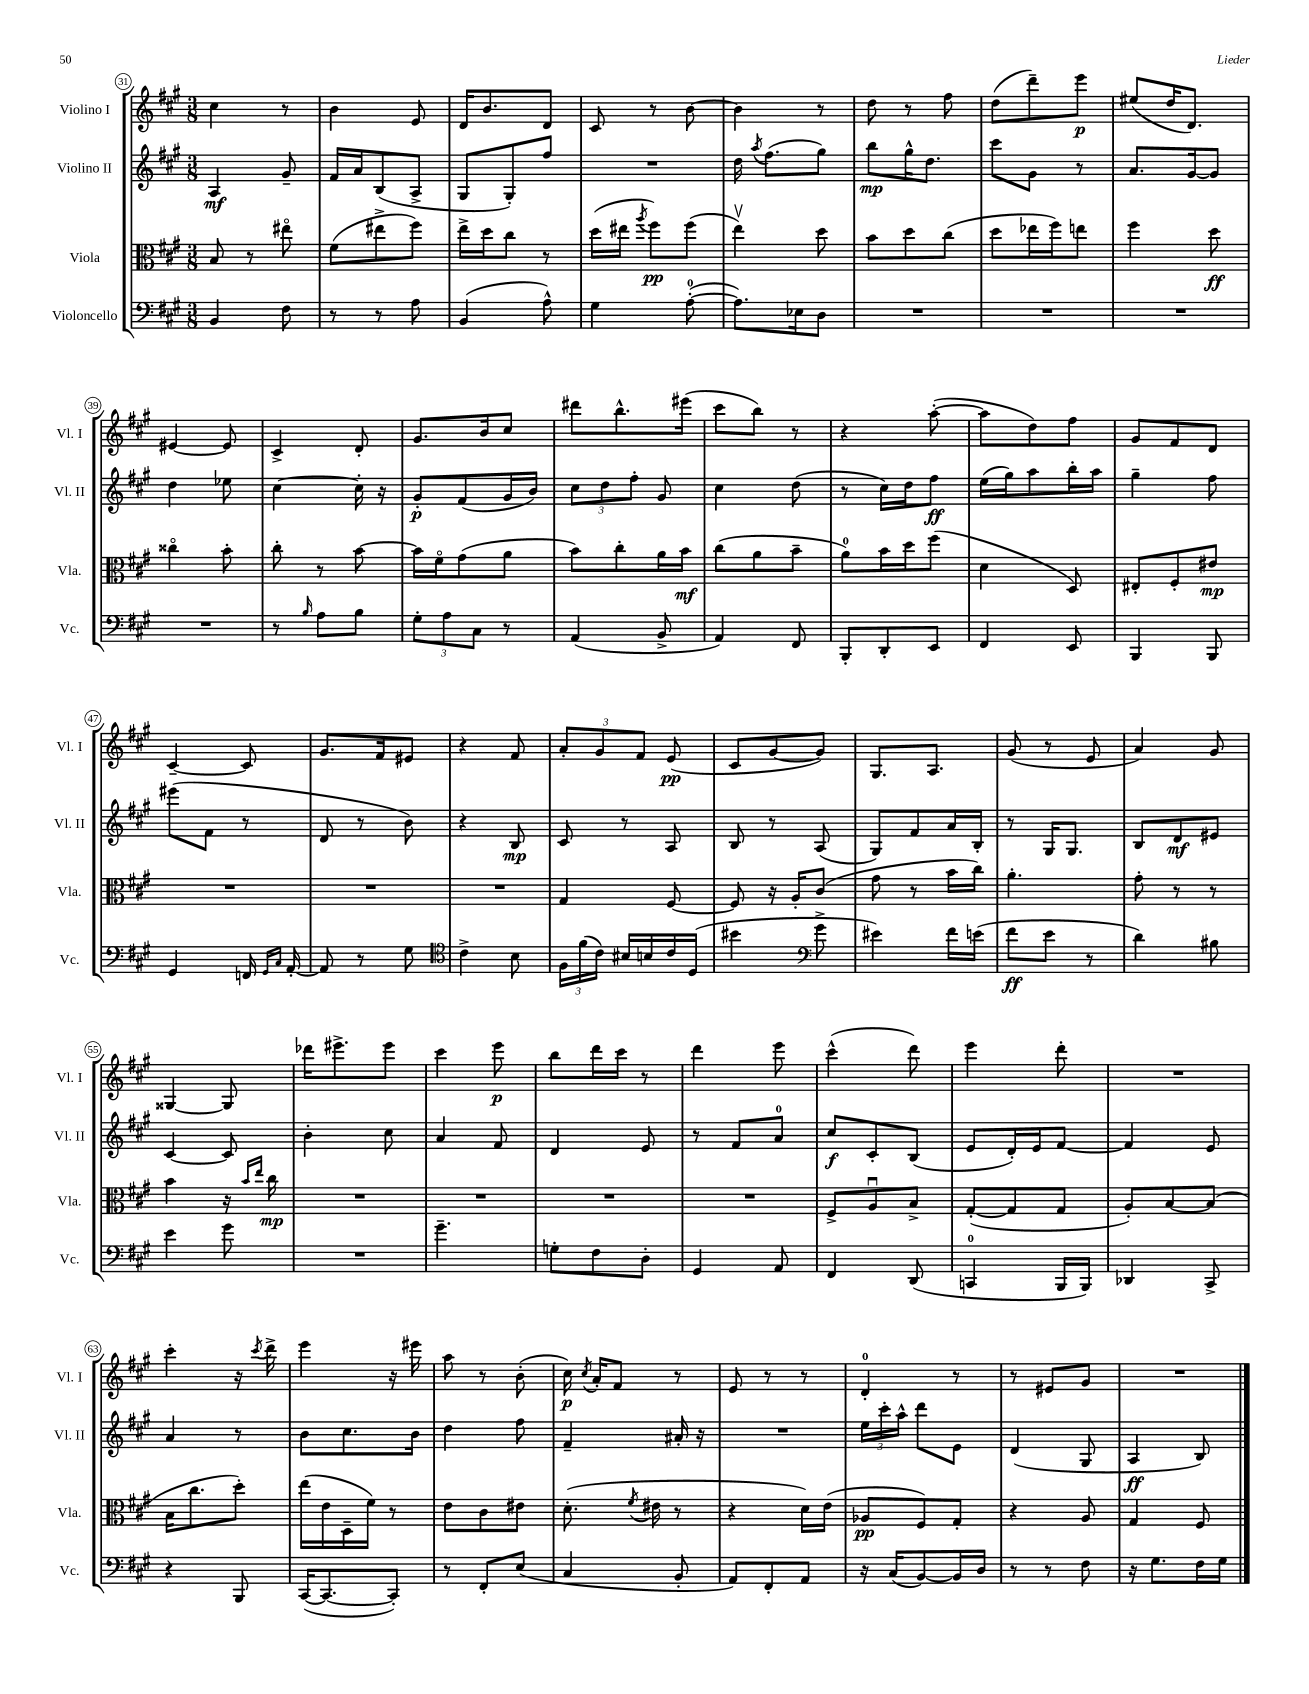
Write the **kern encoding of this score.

**kern	**dynam	**kern	**dynam	**kern	**dynam	**kern	**dynam
*part4	*part4	*part3	*part3	*part2	*part2	*part1	*part1
*staff4	*staff4	*staff3	*staff3	*staff2	*staff2	*staff1	*staff1
*I"Violoncello	*	*I"Viola	*	*I"Violino II	*	*I"Violino I	*
*I'Vc.	*	*I'Vla.	*	*I'Vl. II	*	*I'Vl. I	*
*clefF4	*	*clefC3	*	*clefG2	*	*clefG2	*
*k[f#c#g#]	*	*k[f#c#g#]	*	*k[f#c#g#]	*	*k[f#c#g#]	*
*M3/8	*	*M3/8	*	*M3/8	*	*M3/8	*
=31	=31	=31	=31	=31	=31	=31	=31
4BB/	.	8B/	.	4A/	mf	4cc#\	.
.	.	8r	.	.	.	.	.
8F#\	.	8ee#X\	.	8g#~/	.	8r	.
=32	=32	=32	=32	=32	=32	=32	=32
8r	.	(8f#\L	.	16f#/LL	.	4b\	.
.	.	.	.	16a/J	.	.	.
8r	.	8ee#X^\	.	(8B/	.	.	.
8A\	.	8ff#\J)	.	8A^/J	.	8e/	.
=33	=33	=33	=33	=33	=33	=33	=33
(4BB/	.	16ee^\LL	.	8G#/L	.	16d/KL	.
.	.	16dd\J	.	.	.	8.b/	.
.	.	8cc#\J	.	8G#'/)	.	.	.
8A^^\)	.	8r	.	8ff#/J	.	8d/J	.
=34	=34	=34	=34	=34	=34	=34	=34
4G#\	.	(16dd\LL	.	4.r	.	8c#/	.
.	.	16ee#X\JJ	.	.	.	.	.
.	.	8qaa/	.	.	.	.	.
.	.	8ff#\L)	pp	.	.	8r	.
([8A'\	.	(8ff#\J	.	.	.	[8b\	.
=35	=35	=35	=35	=35	=35	=35	=35
8.A\L])	.	4eev\)	.	16dd\	.	4b\]	.
.	.	.	.	8qaa/	.	.	.
.	.	.	.	(8.ff#\L	.	.	.
16E-X\k	.	.	.	.	.	.	.
8D\J	.	8dd\	.	8gg#\J)	.	8r	.
=36	=36	=36	=36	=36	=36	=36	=36
4.r	.	8b\L	.	8bb\L	mp	8dd\	.
.	.	8dd\	.	16gg#^^\K	.	8r	.
.	.	.	.	8.dd\J	.	.	.
.	.	(8cc#\J	.	.	.	8ff#\	.
=37	=37	=37	=37	=37	=37	=37	=37
4.r	.	8dd\L	.	8ccc#\L	.	(8dd\L	.
.	.	16ee-X\L	.	8g#\J	.	8ddd~\)	.
.	.	16ff#\J)	.	.	.	.	.
.	.	8een\J	.	8r	.	8eee\J	p
=38	=38	=38	=38	=38	=38	=38	=38
4.r	.	4ff#\	.	8.a/L	.	(8ee#X/L	.
.	.	.	.	.	.	16dd/K	.
.	.	.	.	[16g#/k	.	8.d/J)	.
.	.	8dd\	ff	8g#/J]	.	.	.
!!LO:LB:g=z
=39	=39	=39	=39	=39	=39	=39	=39
4.r	.	4cc##X\	.	4dd\	.	[4e#X/	.
.	.	8b'\	.	8ee-X\	.	8e#/]	.
=40	=40	=40	=40	=40	=40	=40	=40
8r	.	8cc#'\	.	[4cc#\	.	4c#^/	.
16qqB/	.	.	.	.	.	.	.
8A\L	.	8r	.	.	.	.	.
8B\J	.	[8b\	.	16cc#'\]	.	8d'/	.
.	.	.	.	16r	.	.	.
=41	=41	=41	=41	=41	=41	=41	=41
12G#'\L	.	16b\LL]	.	8g#'/L	p	8.g#/L	.
.	.	16f#\J	.	.	.	.	.
12A\	.	.	.	.	.	.	.
.	.	(8g#\	.	(8f#/	.	.	.
12C#\J	.	.	.	.	.	.	.
.	.	.	.	.	.	16b/k	.
8r	.	8a\J	.	16g#/L	.	8cc#/J	.
.	.	.	.	16b/JJ)	.	.	.
=42	=42	=42	=42	=42	=42	=42	=42
(4AA/	.	8b\L)	.	12cc#\L	.	8ddd#X\L	.
.	.	.	.	12dd\	.	.	.
.	.	8cc#'\	.	.	.	8.bb^^\	.
.	.	.	.	12ff#'\J	.	.	.
8BB^/	.	16a\L	.	8g#/	.	.	.
.	.	16b\JJ	mf	.	.	(16eee#X\Jk	.
=43	=43	=43	=43	=43	=43	=43	=43
4AA/)	.	(8cc#\L	.	4cc#\	.	8ccc#\L	.
.	.	8a\	.	.	.	8bb\J)	.
8FF#/	.	8b~\J	.	(8dd\	.	8r	.
=44	=44	=44	=44	=44	=44	=44	=44
8BBB'/L	.	8a\L)	.	8r	.	4r	.
8DD'/	.	16b\L	.	16cc#\LL)	.	.	.
.	.	16dd\J	.	16dd\J	.	.	.
8EE/J	.	(8ff#\J	.	8ff#\J	ff	([8aa'\	.
=45	=45	=45	=45	=45	=45	=45	=45
4FF#/	.	4d\	.	(16ee\LL	.	8aa\L]	.
.	.	.	.	16gg#\J)	.	.	.
.	.	.	.	8aa\	.	8dd\)	.
8EE/	.	8D/)	.	16bb'\L	.	8ff#\J	.
.	.	.	.	16aa\JJ	.	.	.
=46	=46	=46	=46	=46	=46	=46	=46
4BBB/	.	8E#X'/L	.	4gg#~\	.	8g#/L	.
.	.	8F#'/	.	.	.	8f#/	.
8BBB/	.	8e#X/J	mp	8ff#\	.	8d/J	.
!!LO:LB:g=z
=47	=47	=47	=47	=47	=47	=47	=47
4GG#/	.	4.r	.	(8eee#X\L	.	[4c#~/	.
.	.	.	.	8f#\J	.	.	.
16FFn/	.	.	.	8r	.	8c#/]	.
16qqGG#/LL	.	.	.	.	.	.	.
16qqC#/JJ	.	.	.	.	.	.	.
[16AA'/	.	.	.	.	.	.	.
=48	=48	=48	=48	=48	=48	=48	=48
8AA/]	.	4.r	.	8d/	.	8.g#/L	.
8r	.	.	.	8r	.	.	.
.	.	.	.	.	.	16f#/k	.
8G#\	.	.	.	8b\)	.	8e#X/J	.
=49	=49	=49	=49	=49	=49	=49	=49
*clefC4	*	*	*	*	*	*	*
4c#^\	.	4.r	.	4r	.	4r	.
8B\	.	.	.	8B/	mp	8f#/	.
=50	=50	=50	=50	=50	=50	=50	=50
24F#\LL	.	4G#/	.	8c#/	.	12a'/L	.
(24f#\	.	.	.	.	.	.	.
24c#\JJ)	.	.	.	.	.	12g#/	.
16B#X/LL	.	.	.	8r	.	.	.
.	.	.	.	.	.	12f#/J	.
16Bn/	.	.	.	.	.	.	.
16c#/	.	[8F#/	.	8A/	.	(8e/	pp
(16D/JJ	.	.	.	.	.	.	.
=51	=51	=51	=51	=51	=51	=51	=51
4b#X\	.	8F#/]	.	8B/	.	8c#/L	.
.	.	16r	.	8r	.	[8g#/	.
.	.	16A'/KL	.	.	.	.	.
*clefF4	*	*	*	*	*	*	*
8g#^\	.	(8c#/J	.	(8A/	.	8g#/J])	.
=52	=52	=52	=52	=52	=52	=52	=52
4e#X\)	.	8g#\	.	8G#/L)	.	8.G#/L	.
.	.	8r	.	8f#/	.	.	.
.	.	.	.	.	.	8.A/J	.
16f#\LL	.	16b\LL	.	16a/L	.	.	.
(16en\JJ	.	16cc#\JJ)	.	16B'/JJ	.	.	.
=53	=53	=53	=53	=53	=53	=53	=53
8f#\L	ff	4.a'\	.	8r	.	(8g#/	.
8e\J	.	.	.	16G#/KL	.	8r	.
.	.	.	.	8.G#/J	.	.	.
8r	.	.	.	.	.	8e/	.
=54	=54	=54	=54	=54	=54	=54	=54
4d\)	.	8g#'\	.	8B/L	.	4a/)	.
.	.	8r	.	8d/	mf	.	.
8B#X\	.	8r	.	8e#X/J	.	8g#/	.
!!LO:LB:g=z
=55	=55	=55	=55	=55	=55	=55	=55
4e\	.	4b\	.	[4c#/	.	[4G##X/	.
8g#\	.	16r	.	8c#/]	.	8G##/]	.
.	.	16qqb/LL	.	.	.	.	.
.	.	16qqee/JJ	.	.	.	.	.
.	.	16cc#\	mp	.	.	.	.
=56	=56	=56	=56	=56	=56	=56	=56
4.r	.	4.r	.	4b'\	.	16ddd-X\KL	.
.	.	.	.	.	.	8.eee#X^\	.
.	.	.	.	8cc#\	.	8eee#\J	.
=57	=57	=57	=57	=57	=57	=57	=57
4.g#~\	.	4.r	.	4a/	.	4ccc#\	.
.	.	.	.	8f#/	.	8eee\	p
=58	=58	=58	=58	=58	=58	=58	=58
8Gn'\L	.	4.r	.	4d/	.	8bb\L	.
8F#\	.	.	.	.	.	16ddd\L	.
.	.	.	.	.	.	16ccc#\JJ	.
8D'\J	.	.	.	8e/	.	8r	.
=59	=59	=59	=59	=59	=59	=59	=59
4GG#/	.	4.r	.	8r	.	4ddd\	.
.	.	.	.	8f#/L	.	.	.
8AA/	.	.	.	8a/J	.	8eee\	.
=60	=60	=60	=60	=60	=60	=60	=60
4FF#/	.	8F#^/L	.	8cc#/L	f	(4ccc#^^\	.
.	.	8Au/	.	8c#'/	.	.	.
(8DD/	.	8B^/J	.	(8B/J	.	8ddd\)	.
=61	=61	=61	=61	=61	=61	=61	=61
4CCn/	.	([8G#'/L	.	8e/L	.	4eee\	.
.	.	8G#/]	.	16d'/L)	.	.	.
.	.	.	.	16e/J	.	.	.
16BBB/LL	.	8G#/J	.	[8f#/J	.	8ddd'\	.
16BBB/JJ)	.	.	.	.	.	.	.
=62	=62	=62	=62	=62	=62	=62	=62
4DD-X/	.	8A'/L)	.	4f#/]	.	4.r	.
.	.	[8B/	.	.	.	.	.
8CC#^/	.	(8B/J]	.	8e/	.	.	.
!!LO:LB:g=z
=63	=63	=63	=63	=63	=63	=63	=63
4r	.	16B\KL	.	4a/	.	4ccc#'\	.
.	.	8.cc#\	.	.	.	.	.
8BBB/	.	8dd'\J)	.	8r	.	16r	.
.	.	.	.	.	.	8qccc#/	.
.	.	.	.	.	.	16ddd^\	.
=64	=64	=64	=64	=64	=64	=64	=64
([16CC#/KL	.	(16ee\LL	.	8b\L	.	4eee\	.
8.CC#/_	.	16e\	.	.	.	.	.
.	.	16D~\	.	8.cc#\	.	.	.
.	.	16f#\JJ)	.	.	.	.	.
8CC#'/J])	.	8r	.	.	.	16r	.
.	.	.	.	16b\Jk	.	16eee#X\	.
=65	=65	=65	=65	=65	=65	=65	=65
8r	.	8e\L	.	4dd\	.	8aa\	.
8FF#'/L	.	8c#\	.	.	.	8r	.
(8E/J	.	8e#X\J	.	8ff#\	.	(8b'\	.
=66	=66	=66	=66	=66	=66	=66	=66
4C#/	.	(8.d'\	.	4f#~/	.	16cc#\)	p
.	.	.	.	.	.	8qcc#/	.
.	.	.	.	.	.	16a'/KL	.
.	.	.	.	.	.	8f#/J	.
.	.	8qf#/	.	.	.	.	.
.	.	16e#X\	.	.	.	.	.
8BB'/	.	8r	.	16a#X'/	.	8r	.
.	.	.	.	16r	.	.	.
=67	=67	=67	=67	=67	=67	=67	=67
8AA/L)	.	4r	.	4.r	.	8e/	.
8FF#'/	.	.	.	.	.	8r	.
8AA/J	.	16d\LL)	.	.	.	8r	.
.	.	(16e\JJ	.	.	.	.	.
=68	=68	=68	=68	=68	=68	=68	=68
16r	.	8A-X/L	pp	24ee\LL	.	4d'/	.
.	.	.	.	24ccc#'\	.	.	.
(16C#/KL	.	.	.	.	.	.	.
.	.	.	.	24aa^^\JJ	.	.	.
[8BB/)	.	8F#/)	.	8ddd\L	.	.	.
16BB/L]	.	8G#'/J	.	8e\J	.	8r	.
16D/JJ	.	.	.	.	.	.	.
=69	=69	=69	=69	=69	=69	=69	=69
8r	.	4r	.	(4d/	.	8r	.
8r	.	.	.	.	.	8e#X/L	.
8F#\	.	8A/	.	8G#/	.	8g#/J	.
=70	=70	=70	=70	=70	=70	=70	=70
16r	.	4G#/	.	4A/	ff	4.r	.
8.G#\L	.	.	.	.	.	.	.
16F#\L	.	8F#/	.	8B/)	.	.	.
16G#\JJ	.	.	.	.	.	.	.
==	==	==	==	==	==	==	==
*-	*-	*-	*-	*-	*-	*-	*-
